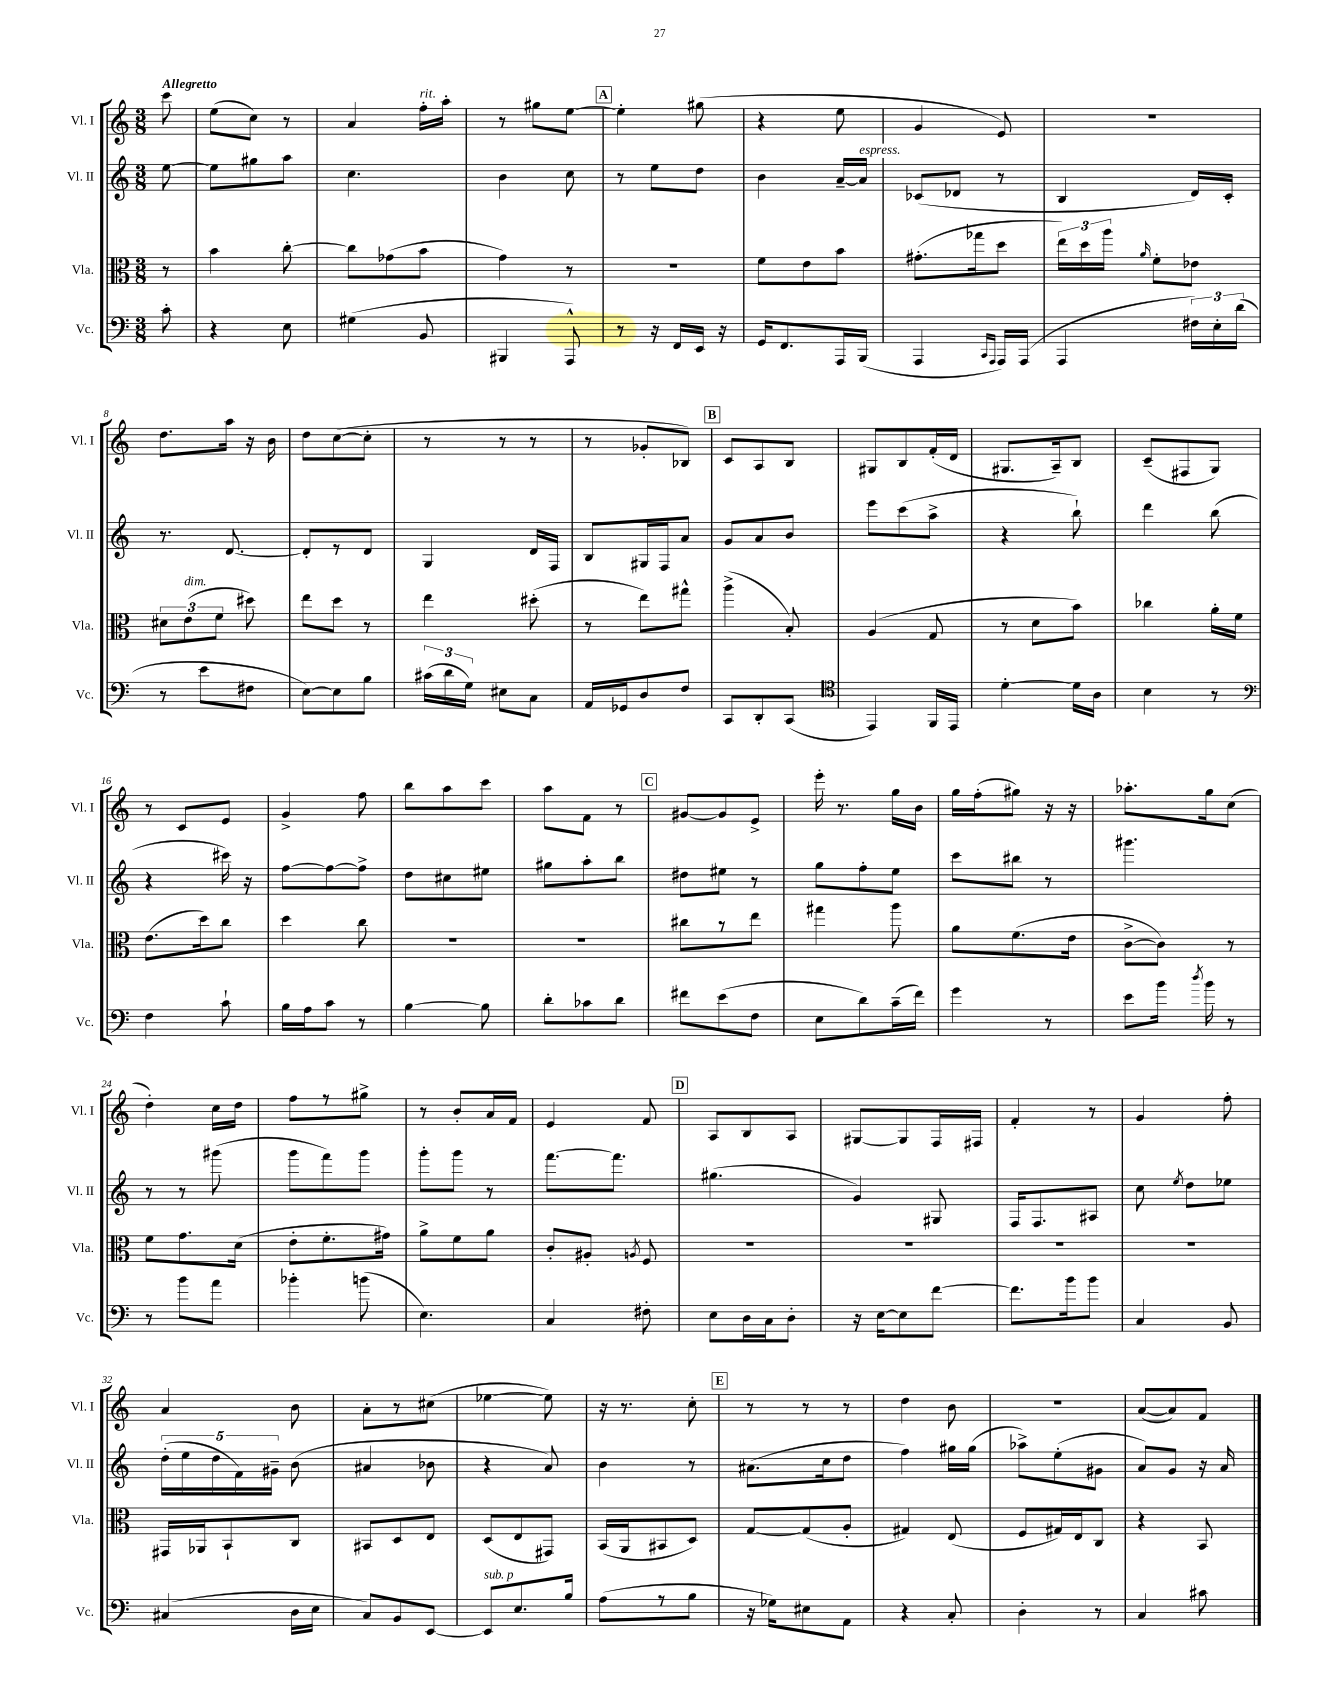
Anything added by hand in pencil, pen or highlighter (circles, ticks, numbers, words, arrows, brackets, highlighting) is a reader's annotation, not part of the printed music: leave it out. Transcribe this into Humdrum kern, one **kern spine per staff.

**kern	**kern	**kern	**kern
*part4	*part3	*part2	*part1
*staff4	*staff3	*staff2	*staff1
*I"Vc.	*I"Vla.	*I"Vl. II	*I"Vl. I
*I'Vc.	*I'Vla.	*I'Vl. II	*I'Vl. I
*clefF4	*clefC3	*clefG2	*clefG2
*k[]	*k[]	*k[]	*k[]
*M3/8	*M3/8	*M3/8	*M3/8
=	=	=	=
!	!	!	!LO:TX:a:B:t=Allegretto
8c'\	8r	[8ee\	8ccc\
=1	=1	=1	=1
4r	4b\	8ee\L]	(8ee\L
.	.	8gg#X\	8cc\J)
8E\	[8cc'\	8aa\J	8r
=2	=2	=2	=2
(4G#X\	8cc\L]	4.cc\	4a/
.	(8g-X\	.	.
!	!	!	!LO:TX:a:i:t=rit.
8BB/	8b\J	.	16ff'\LL
.	.	.	16aa'\JJ
=3	=3	=3	=3
4BBB#X/	4g\)	4b\	8r
.	.	.	8gg#X\L
8AAA^^/)	8r	8cc\	[8ee\J
!!LO:REH:place=s1:t=A
=4	=4	=4	=4
8r	4.r	8r	4ee'\]
16r	.	8ee\L	.
16FF/LL	.	.	.
16EE/JJ	.	8dd\J	(8gg#X\
16r	.	.	.
=5	=5	=5	=5
16GG/KL	8f\L	4b\	4r
8.FF/	.	.	.
.	8e\	.	.
16AAA/L	8b\J	[16a~/LL	8ee\
!	!	!LO:TX:a:i:t=espress.	!
(16BBB/JJ	.	16a/JJ]	.
=6	=6	=6	=6
4AAA/	(8.g#X'\L	(8c-X/L	4g/
.	.	8d-X/J	.
.	16gg-X\k	.	.
16qqCC/LL	.	.	.
16qqAAA/JJ	.	.	.
16AAA/LL)	8dd\J	8r	8e/)
(16AAA/JJ	.	.	.
=7	=7	=7	=7
4AAA/	24ee\LL)	4B/	4.r
.	24dd\	.	.
.	24aa\JJ	.	.
.	16qqa/	.	.
.	8f'\L	.	.
24F#X\LL)	8e-X\J	16d/LL)	.
24E'\	.	.	.
.	.	16c'/JJ	.
(24d\JJ	.	.	.
!!LO:LB:g=z
=8	=8	=8	=8
8r	12d#X\L	8.r	8.dd\L
!	!LO:TX:a:i:t=dim.	!	!
.	(12e\	.	.
8e\L	.	.	.
.	12f\J	.	.
.	.	[8.d/	16aa\Jk
8F#X\J	8dd#X\)	.	16r
.	.	.	16b\
=9	=9	=9	=9
[8E\L)	8ee\L	8d'/L]	8dd\L
8E\]	8dd\J	8r	([8cc\
8B\J	8r	8d/J	8cc'\J]
=10	=10	=10	=10
(24c#X\LL	4ee\	4G/	8r
24d\	.	.	.
24G\JJ)	.	.	.
8E#X\L	.	.	8r
8C\J	(8dd#X'\	16d/LL	8r
.	.	16F/JJ	.
=11	=11	=11	=11
16AA/LL	8r	8B/L	8r
16GG-X/J	.	.	.
8D/	8ee\L)	16G#X/L	8g-X'/L
.	.	16F/J	.
8F/J	8gg#X^^\J	8a/J	8B-X/J)
!!LO:REH:place=s1:t=B
=12	=12	=12	=12
8CC/L	(4aa^\	8g/L	8c/L
8DD'/	.	8a/	8A/
(8CC/J	8B'/)	8b/J	8B/J
=13	=13	=13	=13
*clefC4	*	*	*
4EE/)	(4A/	8eee\L	8G#X/L
.	.	(8ccc\	8B/
16FF/LL	8G/	8aa^\J	(16f'/L
16EE/JJ	.	.	16d/JJ
=14	=14	=14	=14
[4d'\	8r	4r	8.G#X/L
.	8d\L	.	.
.	.	.	16A~/k)
16d\LL]	8b\J)	8bb`\)	8B/J
16A\JJ	.	.	.
=15	=15	=15	=15
4B\	4cc-X\	4ddd\	(8c~/L
.	.	.	8F#X/
8r	16a'\LL	(8bb\	8G/J)
.	16f\JJ	.	.
!!LO:LB:g=z
=16	=16	=16	=16
*clefF4	*	*	*
4F\	(8.e\L	4r	8r
.	.	.	8c/L
.	16dd\k)	.	.
8c`\	8cc\J	16ccc#X\)	8e/J
.	.	16r	.
=17	=17	=17	=17
16B\LL	4dd\	[8ff\L	4g^/
16A\J	.	.	.
8c\J	.	8ff\_	.
8r	8cc\	8ff^\J]	8ff\
=18	=18	=18	=18
[4B\	4.r	8dd\L	8bb\L
.	.	8cc#X\	8aa\
8B\]	.	8ee#X\J	8ccc\J
=19	=19	=19	=19
8d'\L	4.r	8gg#X\L	8aa\L
8c-X\	.	8aa'\	8f\J
8d\J	.	8bb\J	8r
!!LO:REH:place=s1:t=C
=20	=20	=20	=20
8f#X\L	8cc#X\L	8dd#X\L	[8g#X/L
(8e\	8r	8ee#X\J	8g#/]
8F\J	8ee\J	8r	8e^/J
=21	=21	=21	=21
8E\L	4gg#X\	8gg\L	16eee'\
.	.	.	8.r
8d\)	.	8ff'\	.
(16c~\L	8aa\	8ee\J	16gg\LL
16f\JJ)	.	.	16b\JJ
=22	=22	=22	=22
4g\	8a\L	8ccc\L	16gg\LL
.	.	.	(16ff'\J
.	(8.f\	8bb#X\J	8gg#X\J)
8r	.	8r	16r
.	16e\Jk	.	16r
=23	=23	=23	=23
8e\L	[8c^\L	4.ggg#X\	8.aa-X'\L
16b\Jk	8c\J])	.	.
8qdd/	.	.	.
16b\	.	.	16gg\k
8r	8r	.	(8cc\J
!!LO:LB:g=z
=24	=24	=24	=24
8r	8f\L	8r	4dd'\)
8b\L	8.g\	8r	.
8a\J	.	(8ggg#X\	16cc\LL
.	(16d\Jk	.	16dd\JJ
=25	=25	=25	=25
4b-X'\	8e'\L	8ggg\L	8ff\L
.	8.f'\	8fff\)	8r
(8bn\	.	8ggg\J	8gg#X^\J
.	16g#X\Jk)	.	.
=26	=26	=26	=26
4.E\)	8a^\L	8ggg'\L	8r
.	8f\	8ggg\J	8b'/L
.	8a\J	8r	16a/L
.	.	.	16f/JJ
=27	=27	=27	=27
4C/	8c'/L	[8.fff\L	4e/
.	8A#X'/J	.	.
.	.	8.fff\J]	.
.	8qAn/	.	.
8F#X'\	8F/	.	8f/
!!LO:REH:place=s1:t=D
=28	=28	=28	=28
8E\L	4.r	(4.gg#X\	8A/L
16D\L	.	.	8B/
16C\J	.	.	.
8D'\J	.	.	8A/J
=29	=29	=29	=29
16r	4.r	4g/)	[8G#X/L
[16E\KL	.	.	.
8E\]	.	.	8G#/]
[8f\J	.	8G#X/	16F/L
.	.	.	16F#X/JJ
=30	=30	=30	=30
8.f\L]	4.r	16F/KL	4f'/
.	.	8.F/	.
16b\k	.	.	.
8b\J	.	8A#X/J	8r
=31	=31	=31	=31
4C/	4.r	8cc\	4g/
.	.	8qee/	.
.	.	8dd\L	.
8BB/	.	8ee-X\J	8ff'\
!!LO:LB:g=z
=32	=32	=32	=32
(4C#X/	16GG#X/LL	(20dd'\LL	4a/
.	.	20ee\	.
.	16AA-X/J	.	.
.	.	20dd\	.
.	8BB`/	.	.
.	.	20f\)	.
.	.	20g#X~\JJ	.
16D\LL	8C/J	(8b\	8b\
16E\JJ	.	.	.
=33	=33	=33	=33
8C/L)	8BB#X/L	4a#X/	8a'\L
8BB/	8D/	.	8r
[8EE/J	8E/J	8b-X\	(8cc#X\J
=34	=34	=34	=34
!LO:TX:a:i:t=sub. p	!	!	!
8EE/L]	(8D/L	4r	[4ee-X\
8.E/	8E/	.	.
.	8GG#X/J)	8a/)	8ee-\])
16B/Jk	.	.	.
=35	=35	=35	=35
(8A\L	(16BB/LL	4b\	16r
.	16AA/J	.	8.r
8r	8BB#X/	.	.
8B\J	8D/J)	8r	8cc'\
!!LO:REH:place=s1:t=E
=36	=36	=36	=36
16r	[8G/L	(8.a#X\L	8r
16G-X\KL)	.	.	.
8E#X\	(8G/]	.	8r
.	.	16cc\k	.
8AA\J	8A'/J	8dd\J	8r
=37	=37	=37	=37
4r	4G#X/)	4ff\)	4dd\
8C'/	(8E/	16gg#X\LL	8b\
.	.	(16gg#\JJ	.
=38	=38	=38	=38
4D'\	8F/L	8aa-X^\L)	4.r
.	16G#X/L)	(8ee'\	.
.	16E/J	.	.
8r	8C/J	8g#X\J	.
=39	=39	=39	=39
4C/	4r	8a/L)	([8a/L
.	.	8g/J	8a/])
8c#X\	8BB/	16r	8f/J
.	.	16a/	.
==	==	==	==
*-	*-	*-	*-
